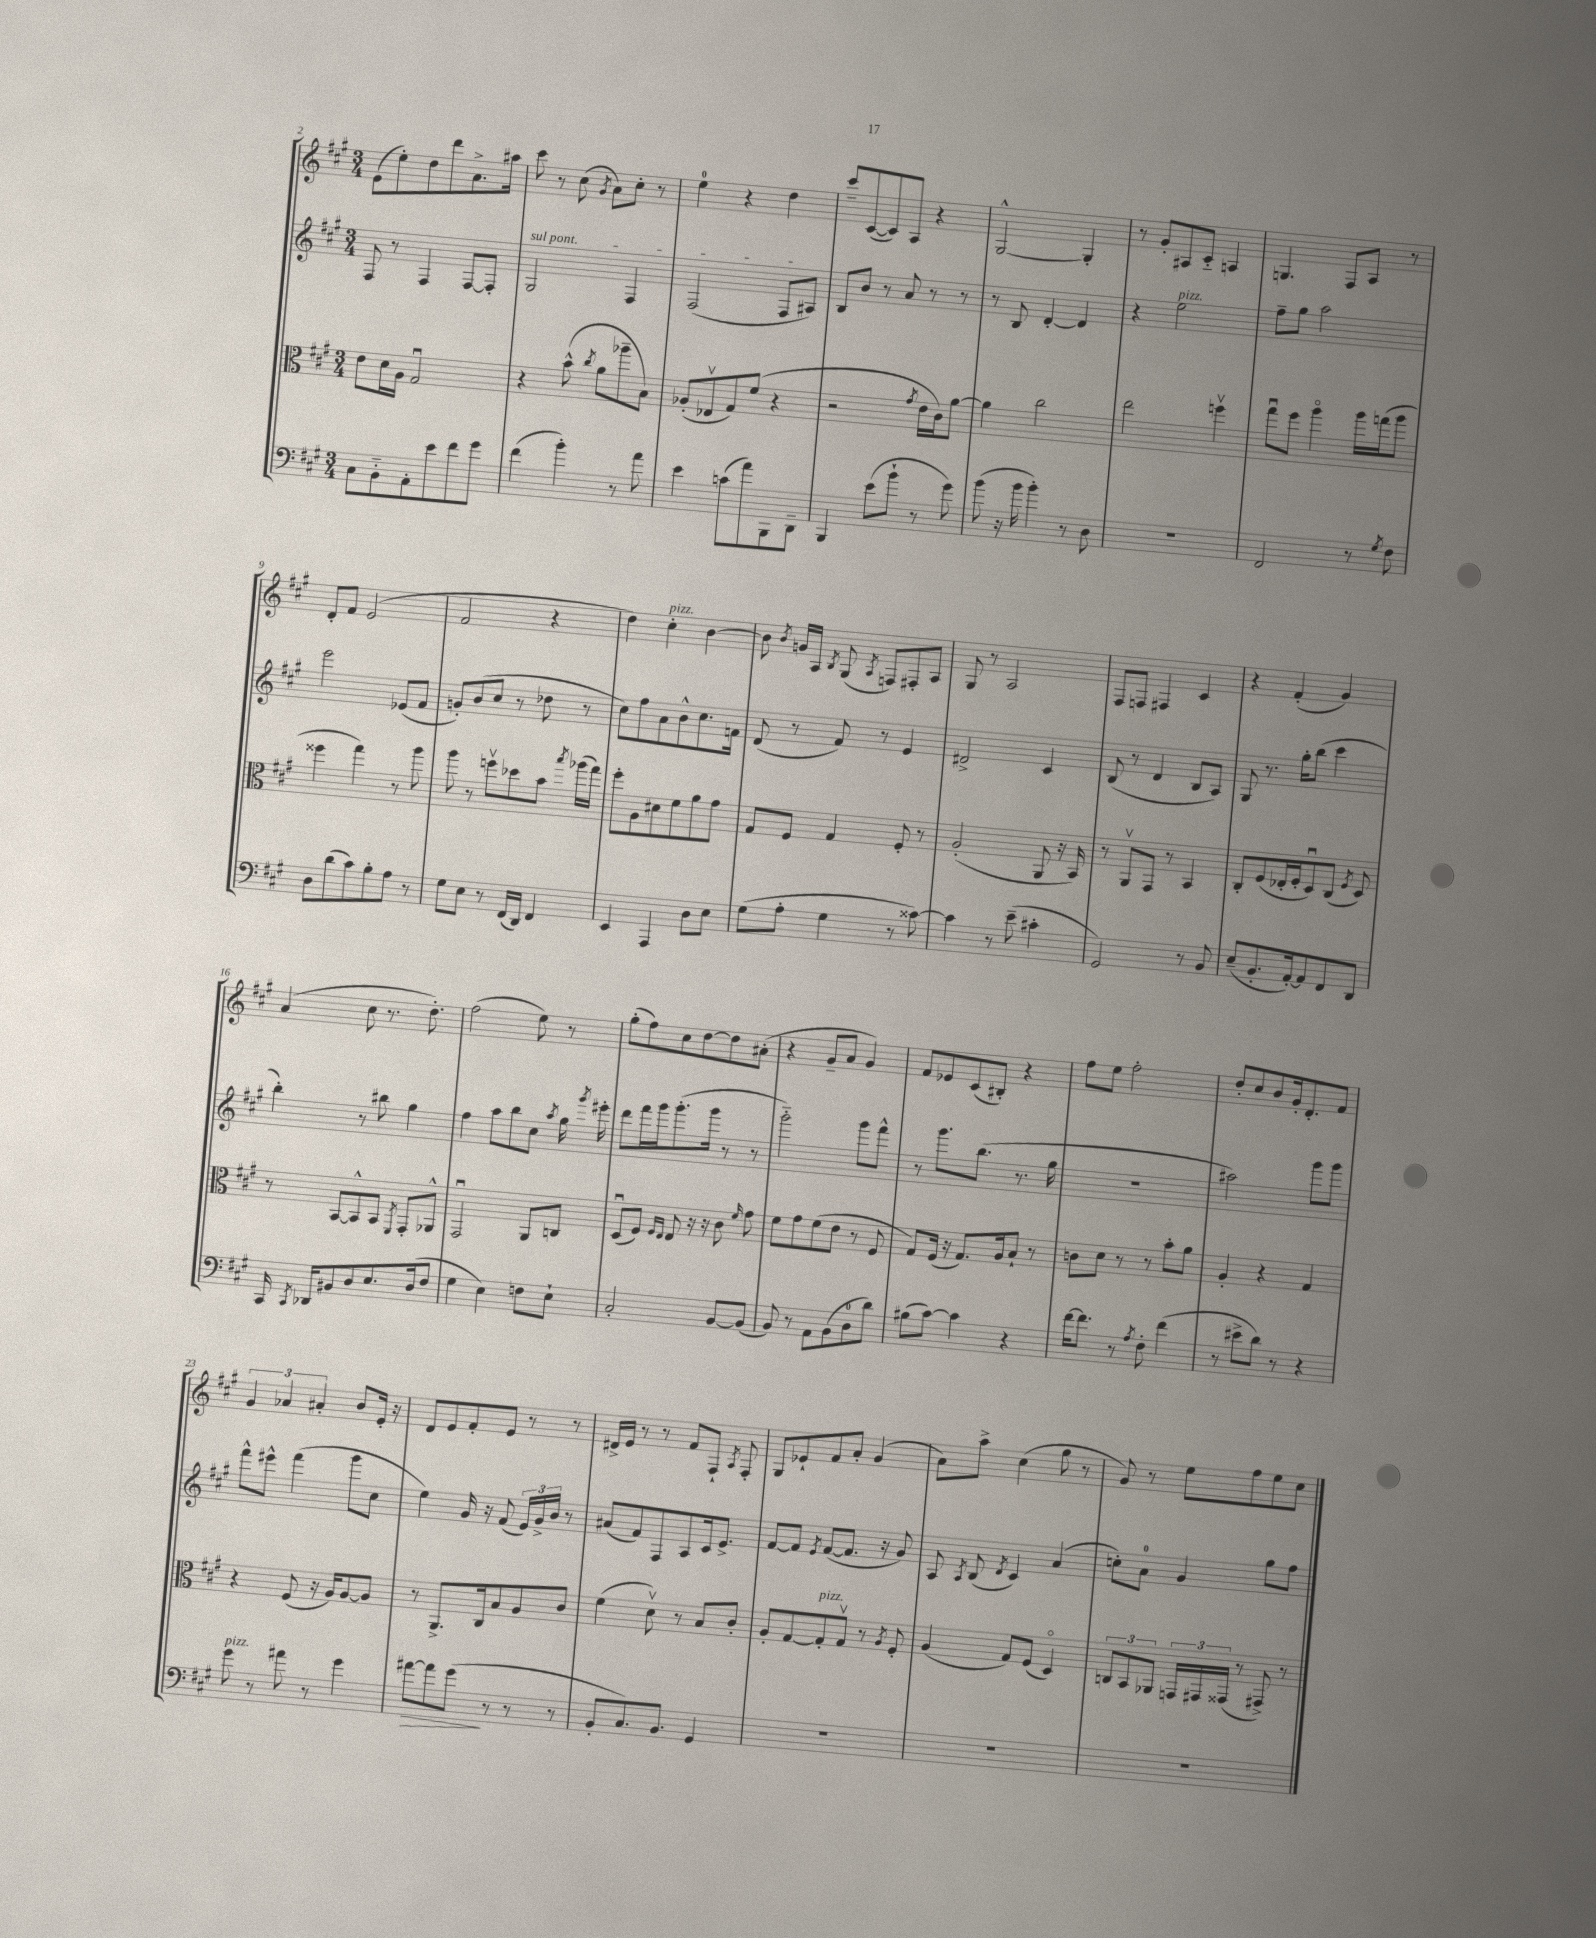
<<
\new StaffGroup <<
\new Staff = "s0" {
    \clef treble \key a \major \numericTimeSignature \time 3/4
    \autoBeamOff e'8[( e''8-.) d''8 d'''8 a'8.-> ais''16] |
    cis'''8 r8 cis''8( \acciaccatura { gis'8 } a'8[) cis''8]-. r8 |
    e''4-0 r4 d''4 |
    cis'''8[-- cis'8~( cis'8) a8] r4 |
    gis2~-^ gis4-. |
    r8 gis'8[-. ais8 cis'8]-_ a4 |
    g4. fis8[ a8] r8 |
    d'8[-. fis'8] e'2( |
    fis'2 r4 |
    d''4) cis''4-.^\markup { \italic "pizz." } b'4~ |
    b'8 \acciaccatura { b'8 } g'16[ a16] \acciaccatura { b8 } gis8( \acciaccatura { a8 } f8[) fis8-. a8] |
    gis8 r8 a2 |
    fis8[ f8] fis4 cis'4 |
    r4 fis'4-.( gis'4) |
    a'4( cis''8 r8. d''8.-.) |
    fis''2( e''8) r8 |
    gis''8[-.( fis''8) cis''8 d''8~ d''8 ais'8]-.( |
    r4 gis'8[-- a'8] gis'4) |
    fis'8[ ees'8 cis'8( bis8]-.) r4 |
    fis''8[ e''8] fis''2-. |
    d''8[-. cis''8 b'8 gis'16-. d'8.-. fis'8] |
    \tuplet 3/2 { gis'4 aes'4 ais'4-. } b'8[ e'16]-. r16 |
    d'8[ e'8 fis'8-. e'8] r8 r8 |
    dis'16[-> e'16] r8 r8 fis'8[ fis8]-! \acciaccatura { a8 } fis8-. |
    gis8[ ees'8-! fis'8 a'8]-. gis'4( |
    a'8[) a''8]-> cis''4( gis''8 r8 |
    gis'8) r8 e''8[ fis''8 e''8 cis''8] \bar "|." |
}
\new Staff = "s1" {
    \clef treble \key a \major \numericTimeSignature \time 3/4
    \autoBeamOff fis8 r8 fis4 fis8[~ fis8]-. |
    \once \override TextSpanner.bound-details.left.text = \markup { \italic "sul pont." } gis2\startTextSpan fis4 |
    fis2( fis8[ ais8]\stopTextSpan) |
    b8[ b'8] r8 a'8 r8 r8 |
    r8 b8 d'4~-. d'4 |
    r4 e''2^\markup { \italic "pizz." } |
    fis''8[-- gis''8] a''2 |
    e'''2 ees'8[( fis'8] |
    g'8[-.) b'8( cis''8] r8 des''8 r8 |
    cis''8[) fis''8 a'8 b'8-^ cis''8. f'16] |
    d'8( r8 fis'8) r8 e'4 |
    dis'2-> cis'4 |
    b8( r8 d'4 b8[ a8]) |
    gis8 r8. gis''16[-. b''8]( cis'''4 |
    b''4-.) r8 bis''8 gis''4 |
    fis''4 a''8[ b''8 cis''8] \acciaccatura { a''8 } gis''16 \acciaccatura { gis'''8 } eis'''16-. |
    d'''8[ fis'''16 gis'''16 gis'''8.-.( gis'''16] r8 r8 |
    gis'''2-_) gis'''8[ fis'''8]-^ |
    r8 gis'''8.[ b''8.]( r8. gis''16 |
    R2. |
    ais''2) gis'''8[ gis'''8] |
    fis'''8[-^ eis'''8]-^ fis'''4( gis'''8[ cis''8] |
    e''4) gis'16 r16 fis'8( \tuplet 3/2 { e'16[) gis'16-> b'16] } r8 |
    ais'8[( fis'8) fis8 a8 cis'16 e'8.]-> |
    fis'8[~ fis'8] \acciaccatura { e'8 } fis'8[~( fis'8.] r16 gis'8) |
    a8 \acciaccatura { a8 } b8( \acciaccatura { d'8 } cis'4) a'4( |
    c''8[-.) a'8]-0 gis'4 gis''8[ fis''8] \bar "|." |
}
\new Staff = "s2" {
    \clef alto \key a \major \numericTimeSignature \time 3/4
    \autoBeamOff e'8[ d'16 a16] gis2\downbow |
    r4 b'8-^( \acciaccatura { cis''8 } a'8[ aes''8-- b8]) |
    aes8[-.( ees8\upbow gis8) fis'8]( r4 |
    r2 \acciaccatura { gis'8 } e'16[ cis'16) a'8]~ |
    a'4 cis''2 |
    e''2 f''4\upbow |
    gis''8[\downbow fis''8] a''4\flageolet a''16[ g''16( a''8] |
    fisis''4 gis''4) r8 a''8 |
    a''8 r8 f''8[\upbow des''8 b'8] \acciaccatura { b''8 } aes''16[( gis''16]) |
    fis''8[-. a8 dis'8 fis'8 a'8 gis'8] |
    gis8[ fis8] gis4 fis8-. r8 |
    a2-.( a,8 r16 b,16) |
    r8 a,8[\upbow gis,8] r8 b,4 |
    cis8[-. fis8( ees16-. fis16-. d8\downbow) cis8]( \acciaccatura { fis8 } d8) |
    r8 b,8[~ b,8-^ b,8] \acciaccatura { fis,8 } gis,8[-. aes,8]-^ |
    gis,2\downbow a,8[ c8] |
    d8[\downbow( fis8]) \grace { fis16[ e16] } e8 r16 r16 cis'8 \grace { fis'16 } gis'8 |
    fis'8[ gis'8 fis'8( e'8] r8 fis8 |
    gis8[) fis16]( r16 gis8.[) a16 b8]-! r8 |
    c'8[ d'8] r8 r8 b'8[-. a'8] |
    a4-. r4 gis4 |
    r4 fis8( r16 a16[) a8~ a8] |
    r8 a,8.[-> cis16 b8 a8 cis'8] |
    fis'4( d'8\upbow) r8 b8[ cis'8]-. |
    a8[-. gis8~ gis8-.^\markup { \italic "pizz." } gis8]\upbow r8 \acciaccatura { a8 } fis8-. |
    a4( gis8[) fis8]( d4\flageolet) |
    \tuplet 3/2 { c8[ b,8 aes,8] } \tuplet 3/2 { g,16[ gis,16 gisis,16]( } r8 gis,8->) r8 \bar "|." |
}
\new Staff = "s3" {
    \clef bass \key a \major \numericTimeSignature \time 3/4
    \autoBeamOff cis8[ b,8-_ a,8-. e'8 fis'8 gis'8] |
    fis'4( b'4-.) r8 a'8 |
    e'4 c'8[( a'8) b,,8 d,8]-- |
    b,,4 e'8[( b'8]-! r8 gis'8) |
    b'8( r16 b'16 b'4-.) r8 d8 |
    R2. |
    fis,2 r8 \acciaccatura { gis8 } fis8 |
    d8[ d'8( cis'8) b8-. a8] r8 |
    gis8[ e8] r8 fis,16[( d,16]) fis,4 |
    e,4 a,,4 d8[ e8] |
    gis8[( a8]-. gis4 r8 cisis'8~) |
    cisis'4 r8 e'8--( cis'4-. |
    gis,2) r8 b,8 |
    e8[--( b,8.-. a,16~-.) a,8 fis,8 d,8] |
    cis,16 \acciaccatura { cis,8 } des,16[ bis,8 d8 e8. d16( fis8] |
    gis4 e4) f8[ e8]-! |
    cis2-. b,8[~ b,8]( |
    b,8) r8 a,8[ b,8( d8-0 d'8]) |
    bis8[( cis'8]~) cis'4 r4 |
    fis'16[~ fis'8.] r8 \acciaccatura { a8 } fis8-. fis'4( |
    r8 eis'8[-> d'8]) r8 r4 |
    gis'8^\markup { \italic "pizz." } r8 ais'8 r8 gis'4 |
    ais'8[~\> ais'8 gis'8]\!( r8 r8 r8 |
    b,8[-. cis8.) b,8.] gis,4 |
    R2. |
    R2. |
    R2. \bar "|." |
}
>>
>>
\layout { \context { \Score currentBarNumber = #2 } }
